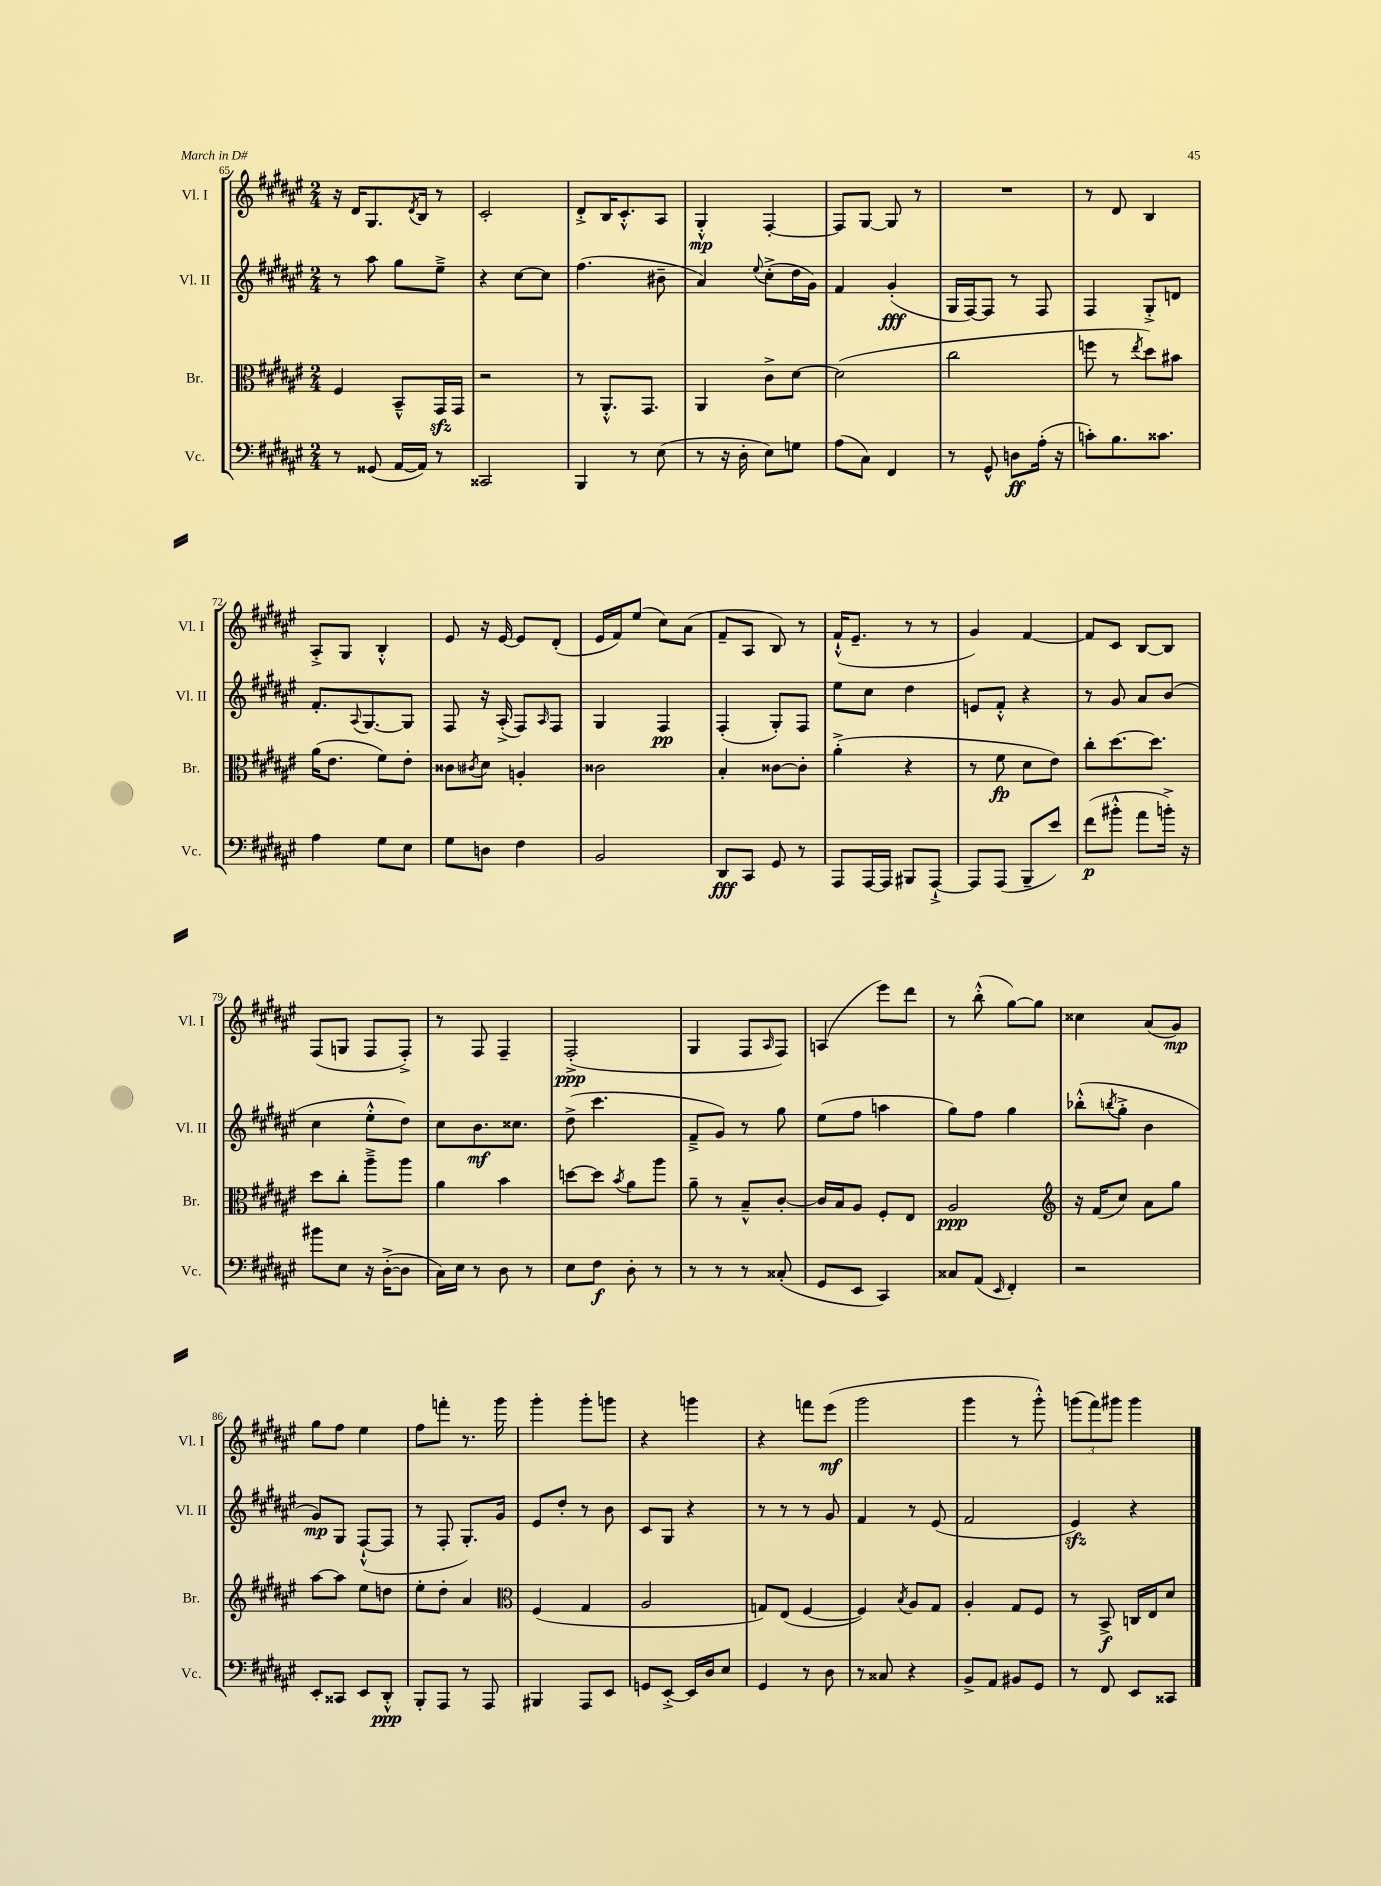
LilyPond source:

<<
\new StaffGroup <<
\new Staff = "s0" \with { instrumentName = "Vl. I" shortInstrumentName = "Vl. I" } {
    \clef treble \key fis \major \numericTimeSignature \time 2/4
    r16 dis'16 gis8. \acciaccatura { dis'8 } b16 r8 |
    cis'2-. |
    dis'8-.-> b16 cis'8.-.-^ ais8 |
    gis4-.-^\mp fis4~-. |
    fis8 gis8~ gis8 r8 |
    R2 |
    r8 dis'8 b4 |
    ais8-.-> gis8 b4-.-^ |
    eis'8 r16 eis'16~ eis'8 dis'8-.( |
    eis'16 fis'16) eis''8( cis''8) ais'8( |
    fis'8-- ais8 b8) r8 |
    fis'16-!-^( eis'8.-- r8 r8 |
    gis'4) fis'4~ |
    fis'8 cis'8 b8~ b8 |
    fis8( g8 fis8 fis8-.->) |
    r8 fis8 fis4-- |
    fis2-.->\ppp( |
    gis4 fis8 \grace { ais16 } fis8) |
    a4( eis'''8) dis'''8 |
    r8 b''8-.-^( gis''8~) gis''8 |
    cisis''4 ais'8( gis'8\mp) |
    gis''8 fis''8 eis''4 |
    fis''8 f'''8-. r8. gis'''16 |
    gis'''4-. gis'''8-. g'''8 |
    r4 g'''4 |
    r4 f'''8 eis'''8\mf( |
    gis'''2 |
    gis'''4 r8 gis'''8-.-^) |
    \tuplet 3/2 { g'''8( fis'''8) gis'''8 } gis'''4 \bar "|." |
}
\new Staff = "s1" \with { instrumentName = "Vl. II" shortInstrumentName = "Vl. II" } {
    \clef treble \key fis \major \numericTimeSignature \time 2/4
    r8 ais''8 gis''8 eis''8---> |
    r4 cis''8~ cis''8 |
    fis''4.( bis'8-- |
    ais'4) \appoggiatura { eis''8 } cis''8-.->( dis''16 gis'16) |
    fis'4 gis'4-.\fff( |
    gis16 fis16~) fis8 r8 fis8 |
    fis4 gis8-.-> d'8 |
    fis'8.-. \appoggiatura { ais8 } gis8.~ gis8 |
    fis8 r16 ais16-.->( fis8) \grace { ais16 } fis8 |
    gis4 fis4\pp |
    fis4-.( gis8-.) fis8 |
    eis''8 cis''8 dis''4 |
    e'8 fis'8-.-^ r4 |
    r8 gis'8 ais'8 b'8( |
    cis''4 eis''8-.-^ dis''8) |
    cis''8 b'8.\mf cisis''8. |
    dis''8->( cis'''4. |
    fis'8---> gis'8) r8 gis''8 |
    eis''8( fis''8 a''4 |
    gis''8) fis''8 gis''4 |
    bes''8-.-^( \acciaccatura { b''8 } gis''8-.-> b'4 |
    gis'8\mp) gis8 fis8~-!-^( fis8 |
    r8 fis8-. gis8.-.) gis'16 |
    eis'8 dis''8-. r8 b'8 |
    cis'8 gis8 r4 |
    r8 r8 r8 gis'8 |
    fis'4 r8 eis'8( |
    fis'2 |
    eis'4\sfz) r4 \bar "|." |
}
\new Staff = "s2" \with { instrumentName = "Br." shortInstrumentName = "Br." } {
    \clef alto \key fis \major \numericTimeSignature \time 2/4
    fis4 b,8---^ gis,16\sfz gis,16 |
    r2 |
    r8 ais,8.-.-^ gis,8. |
    ais,4 cis'8-> dis'8~ |
    dis'2( |
    cis''2 |
    f''8 r8 \acciaccatura { eis''8 } dis''8) bis'8 |
    ais'16( eis'8. fis'8) eis'8-. |
    cisis'8 \acciaccatura { cis'8 } dis'8 a4-. |
    cisis'2 |
    b4-. cisis'8~ cisis'8-. |
    ais'4-.->( r4 |
    r8 fis'8\fp dis'8 eis'8) |
    cis''8-. dis''8.~ dis''8. |
    dis''8 cis''8-. ais''8---> ais''8 |
    ais'4 b'4 |
    d''8~ d''8 \acciaccatura { b'8 } ais'8 ais''8 |
    ais'8-- r8 b8---^ cis'8~-. |
    cis'16 b16 ais8 fis8-. eis8 |
    ais2\ppp |
    \clef treble r16 fis'16( cis''8) ais'8 gis''8 |
    ais''8~ ais''8 eis''8 d''8 |
    eis''8-. dis''8-. ais'4 |
    \clef alto fis4( gis4 |
    ais2 |
    g8) eis8( fis4~ |
    fis4) \acciaccatura { b8 } ais8 gis8 |
    ais4-. gis8 fis8 |
    r8 b,8->\f c16 eis16 dis'8 \bar "|." |
}
\new Staff = "s3" \with { instrumentName = "Vc." shortInstrumentName = "Vc." } {
    \clef bass \key fis \major \numericTimeSignature \time 2/4
    r8 gisis,8( ais,16~ ais,16) r8 |
    cisis,2 |
    b,,4 r8 eis8( |
    r8 r16 dis16-. eis8) g8 |
    ais8( cis8) fis,4 |
    r8 gis,8-^ d8\ff ais16-.( r16 |
    c'8-.) b8. cisis'8. |
    ais4 gis8 eis8 |
    gis8 d8 fis4 |
    b,2 |
    dis,8\fff cis,8 gis,8 r8 |
    ais,,8 ais,,16~ ais,,16 bis,,8 ais,,8~-!-> |
    ais,,8 ais,,8( b,,8-- eis'8) |
    fis'8\p( bis'8-.-^ ais'8 b'16-.->) r16 |
    bis'8 eis8 r16 dis16~-.->( dis8 |
    cis16) eis16 r8 dis8 r8 |
    eis8 fis8\f dis8-. r8 |
    r8 r8 r8 cisis8-.( |
    gis,8 eis,8 cis,4) |
    cisis8 ais,8( \grace { eis,16 } fis,4-.) |
    r2 |
    eis,8-. cisis,8 eis,8 dis,8-.-^\ppp |
    b,,8-. ais,,8 r8 ais,,8 |
    bis,,4 ais,,8 eis,8 |
    g,8 eis,8~-.-> eis,16 dis16 eis8 |
    gis,4 r8 dis8 |
    r8 cisis8 r4 |
    b,8-> ais,8 bis,8 gis,8 |
    r8 fis,8 eis,8 cisis,8 \bar "|." |
}
>>
>>
\layout { \context { \Score currentBarNumber = #65 } }
